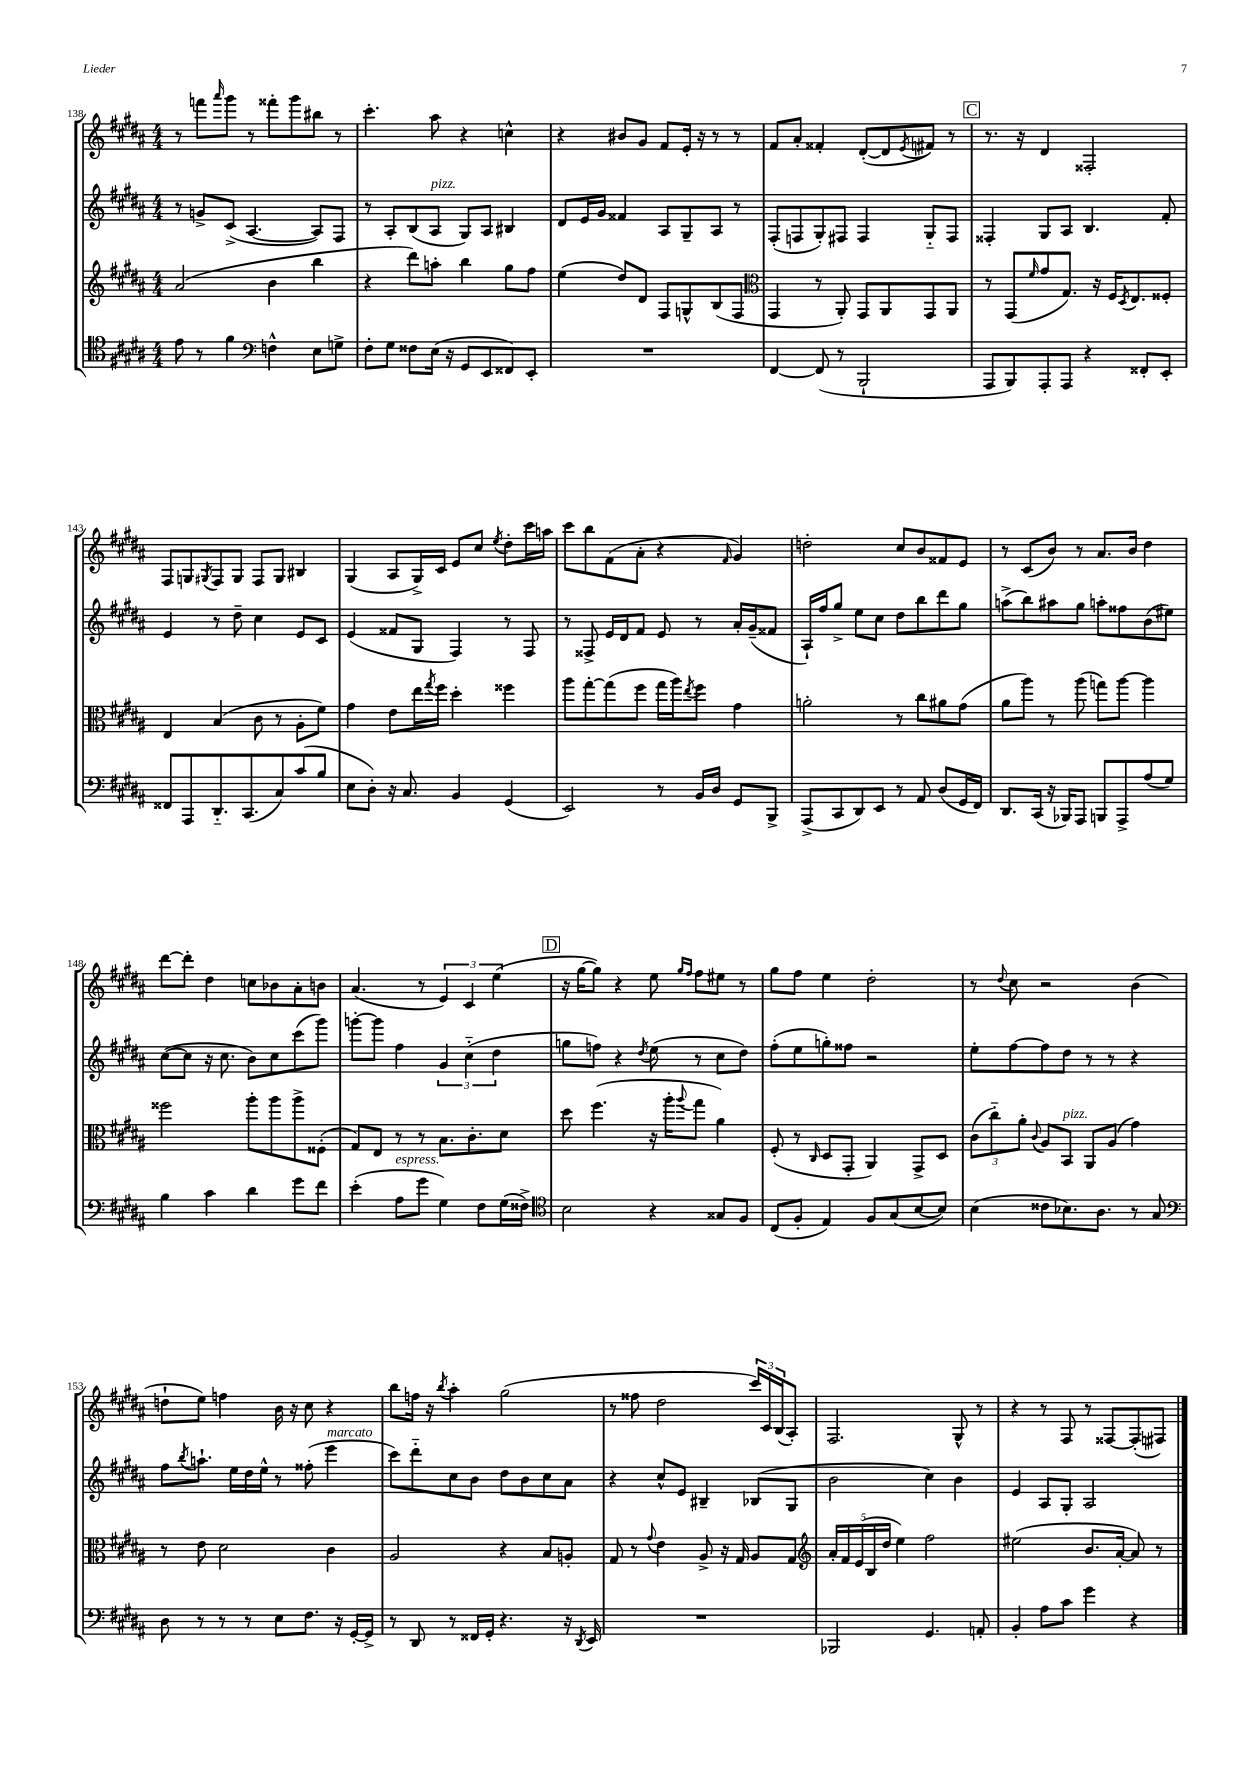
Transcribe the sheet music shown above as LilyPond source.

<<
\new StaffGroup <<
\new Staff = "s0" {
    \clef treble \key b \major \numericTimeSignature \time 4/4
    r8 f'''8 \grace { ais'''16 } gis'''8 r8 fisis'''8-. gis'''8 bis''8 r8 |
    cis'''4.-. ais''8 r4 c''4-^ |
    r4 bis'8 gis'8 fis'8 e'16-. r16 r8 r8 |
    fis'8 ais'8-. fisis'4-. dis'8~-.( dis'8 \acciaccatura { e'8 } fis'8) r8 |
    \mark \markup { \box "C" } r8. r16 dis'4 fisis2-. |
    fis8 g8 \acciaccatura { gis8 } fis8 gis8 fis8 gis8 bis4 |
    gis4( ais8 gis16->) cis'16 e'8 cis''8 \acciaccatura { e''8 } dis''8-. cis'''16 a''16 |
    cis'''8 b''8 fis'8( ais'8-. r4 \grace { fis'16 } gis'4) |
    d''2-. cis''8 b'8 fisis'8 e'8 |
    r8 cis'8( b'8) r8 ais'8. b'16 dis''4 |
    dis'''8~ dis'''8-. dis''4 c''8 bes'8 ais'8-. b'8 |
    ais'4.( r8 \tuplet 3/2 { e'4) cis'4 e''4( } |
    \mark \markup { \box "D" } r16 gis''16~ gis''8) r4 e''8 \grace { gis''16 fis''16 } fis''8 eis''8 r8 |
    gis''8 fis''8 e''4 dis''2-. |
    r8 \appoggiatura { dis''8 } cis''8 r2 b'4( |
    d''8-! e''8) f''4 b'16 r16 cis''8 r4 |
    b''8 f''16 r16 \acciaccatura { b''8 } ais''4-. gis''2( |
    r8 fisis''8 dis''2 \tuplet 3/2 { cis'''16) cis'16 b16( } ais8-.) |
    fis2. gis8-^ r8 |
    r4 r8 fis8 r8 fisis8~ fisis8-.( fis8) \bar "|." |
}
\new Staff = "s1" {
    \clef treble \key b \major \numericTimeSignature \time 4/4
    r8 g'8-> cis'8->( ais4.~ ais8) fis8 |
    r8 ais8-. b8( ais8^\markup { \italic "pizz." } gis8) ais8 bis4 |
    dis'8 e'16 gis'16 fisis'4 ais8 gis8-- ais8 r8 |
    fis8-.( f8 gis8-.) fis8 fis4 gis8-_ fis8 |
    \mark \markup { \box "C" } fisis4-. gis8 ais8 b4. fis'8-. |
    e'4 r8 dis''8-- cis''4 e'8 cis'8 |
    e'4( fisis'8 gis8 fis4) r8 fis8 |
    r8 fisis8-> e'16 dis'16 fis'8 e'8 r8 ais'16-. gis'16--( fisis'8 |
    ais16-!) fis''16 gis''8-> e''8 cis''8 dis''8 b''8 dis'''8 gis''8 |
    a''8->( b''8) ais''8 gis''8 a''8-. fisis''8 b'8( eis''8) |
    cis''8~( cis''8 r16 cis''8. b'8) cis''8 cis'''8( gis'''8) |
    g'''8~-. g'''8 fis''4 \tuplet 3/2 { gis'4 cis''4-_( dis''4 } |
    \mark \markup { \box "D" } g''8 f''8) r4 \acciaccatura { dis''8 } e''8( r8 cis''8 dis''8) |
    fis''8-.( e''8 g''8-.) fisis''8 r2 |
    e''8-. fis''8~ fis''8 dis''8 r8 r8 r4 |
    fis''8 \acciaccatura { b''8 } a''8.-! e''16 dis''16 e''16-^ r8 fisis''8-.( e'''4^\markup { \italic "marcato" } |
    cis'''8) dis'''8-_ cis''8 b'8 dis''8 b'8 cis''8 ais'8 |
    r4 cis''8-^ e'8 bis4-- bes8( gis8 |
    b'2 cis''4) b'4 |
    e'4 ais8 gis8-. ais2 \bar "|." |
}
\new Staff = "s2" {
    \clef treble \key b \major \numericTimeSignature \time 4/4
    ais'2( b'4 b''4 |
    r4 dis'''8) a''8-. b''4 gis''8 fis''8 |
    e''4( dis''8) dis'8 fis8 g8-^ b8( fis8 |
    \clef alto gis,4 r8 ais,8-.) gis,8 ais,8 gis,8 ais,8 |
    \mark \markup { \box "C" } r8 gis,8( \grace { fis'16 } gis'8 gis8.) r16 fis16 \acciaccatura { dis8 } e8. fisis8-. |
    e4 b4( cis'8 r8 ais8-. fis'8) |
    gis'4 e'8 e''16 \acciaccatura { gis''8 } fis''16 dis''4-. fisis''4 |
    ais''8 gis''8~-. gis''8( fis''8 gis''16 ais''16) \acciaccatura { e''8 } fis''8 gis'4 |
    a'2-. r8 cis''8 ais'8 gis'8( |
    ais'8 ais''8) r8 ais''8( g''8) ais''8~ ais''4 |
    fisis''2 ais''8-. ais''8 ais''8-> fisis8-.( |
    gis8) e8 r8 r8 b8. cis'8.-. dis'8 |
    \mark \markup { \box "D" } dis''8 fis''4.( r16 ais''16-. \appoggiatura { ais''8 } gis''8 ais'4) |
    fis8-.( r8 \grace { cis16 } dis8 gis,8-. ais,4) gis,8-> dis8 |
    \tuplet 3/2 { cis'8( cis''8-_) ais'8-. } \appoggiatura { cis'8 } ais8 b,8^\markup { \italic "pizz." } ais,8 ais8( gis'4) |
    r8 e'8 dis'2 cis'4 |
    ais2 r4 b8 a8-. |
    gis8 r8 \appoggiatura { gis'8 } e'4 ais8-> r16 gis16 ais8 gis8 |
    \clef treble \tuplet 5/4 { ais'16-. fis'16 e'16( b16 dis''16 } e''4) fis''2 |
    eis''2( b'8. ais'16~-. ais'8) r8 \bar "|." |
}
\new Staff = "s3" {
    \clef tenor \key b \major \numericTimeSignature \time 4/4
    e'8 r8 fis'4 \clef bass f4-^ e8 g8-> |
    fis8-. gis8 fisis8 e16( r16 gis,8 e,8 fisis,8) e,8-. |
    R1 |
    fis,4~ fis,8( r8 b,,2-! |
    \mark \markup { \box "C" } ais,,8 b,,8) ais,,8-. ais,,8 r4 fisis,8-. e,8-. |
    fisis,8 ais,,8 dis,8.-_ cis,8.( cis8) cis'8( b8 |
    e8 dis8-.) r16 cis8. b,4 gis,4( |
    e,2) r8 b,16 dis16 gis,8 b,,8-> |
    ais,,8->( cis,8 dis,8) e,8 r8 ais,8 dis8( gis,16 fis,16) |
    dis,8. cis,16( r16 bes,,16) ais,,8 b,,8 ais,,8-> ais8( gis8) |
    b4 cis'4 dis'4 gis'8 fis'8 |
    e'4-.( ais8^\markup { \italic "espress." } gis'8 gis4) fis8 gis16( fisis16->) |
    \mark \markup { \box "D" } \clef tenor b2 r4 gisis8 fis8 |
    cis8( fis8-. e4) fis8 gis8( b8~ b8) |
    b4( cisis'8 bes8.) ais8. r8 gis8 |
    \clef bass dis8 r8 r8 r8 e8 fis8. r16 gis,16~-. gis,16-> |
    r8 dis,8 r8 fisis,16 gis,16-. r4. r16 \acciaccatura { dis,8 } e,16 |
    R1 |
    bes,,2 gis,4. a,8-. |
    b,4-. ais8 cis'8 gis'4 r4 \bar "|." |
}
>>
>>
\layout { \context { \Score currentBarNumber = #138 } }
